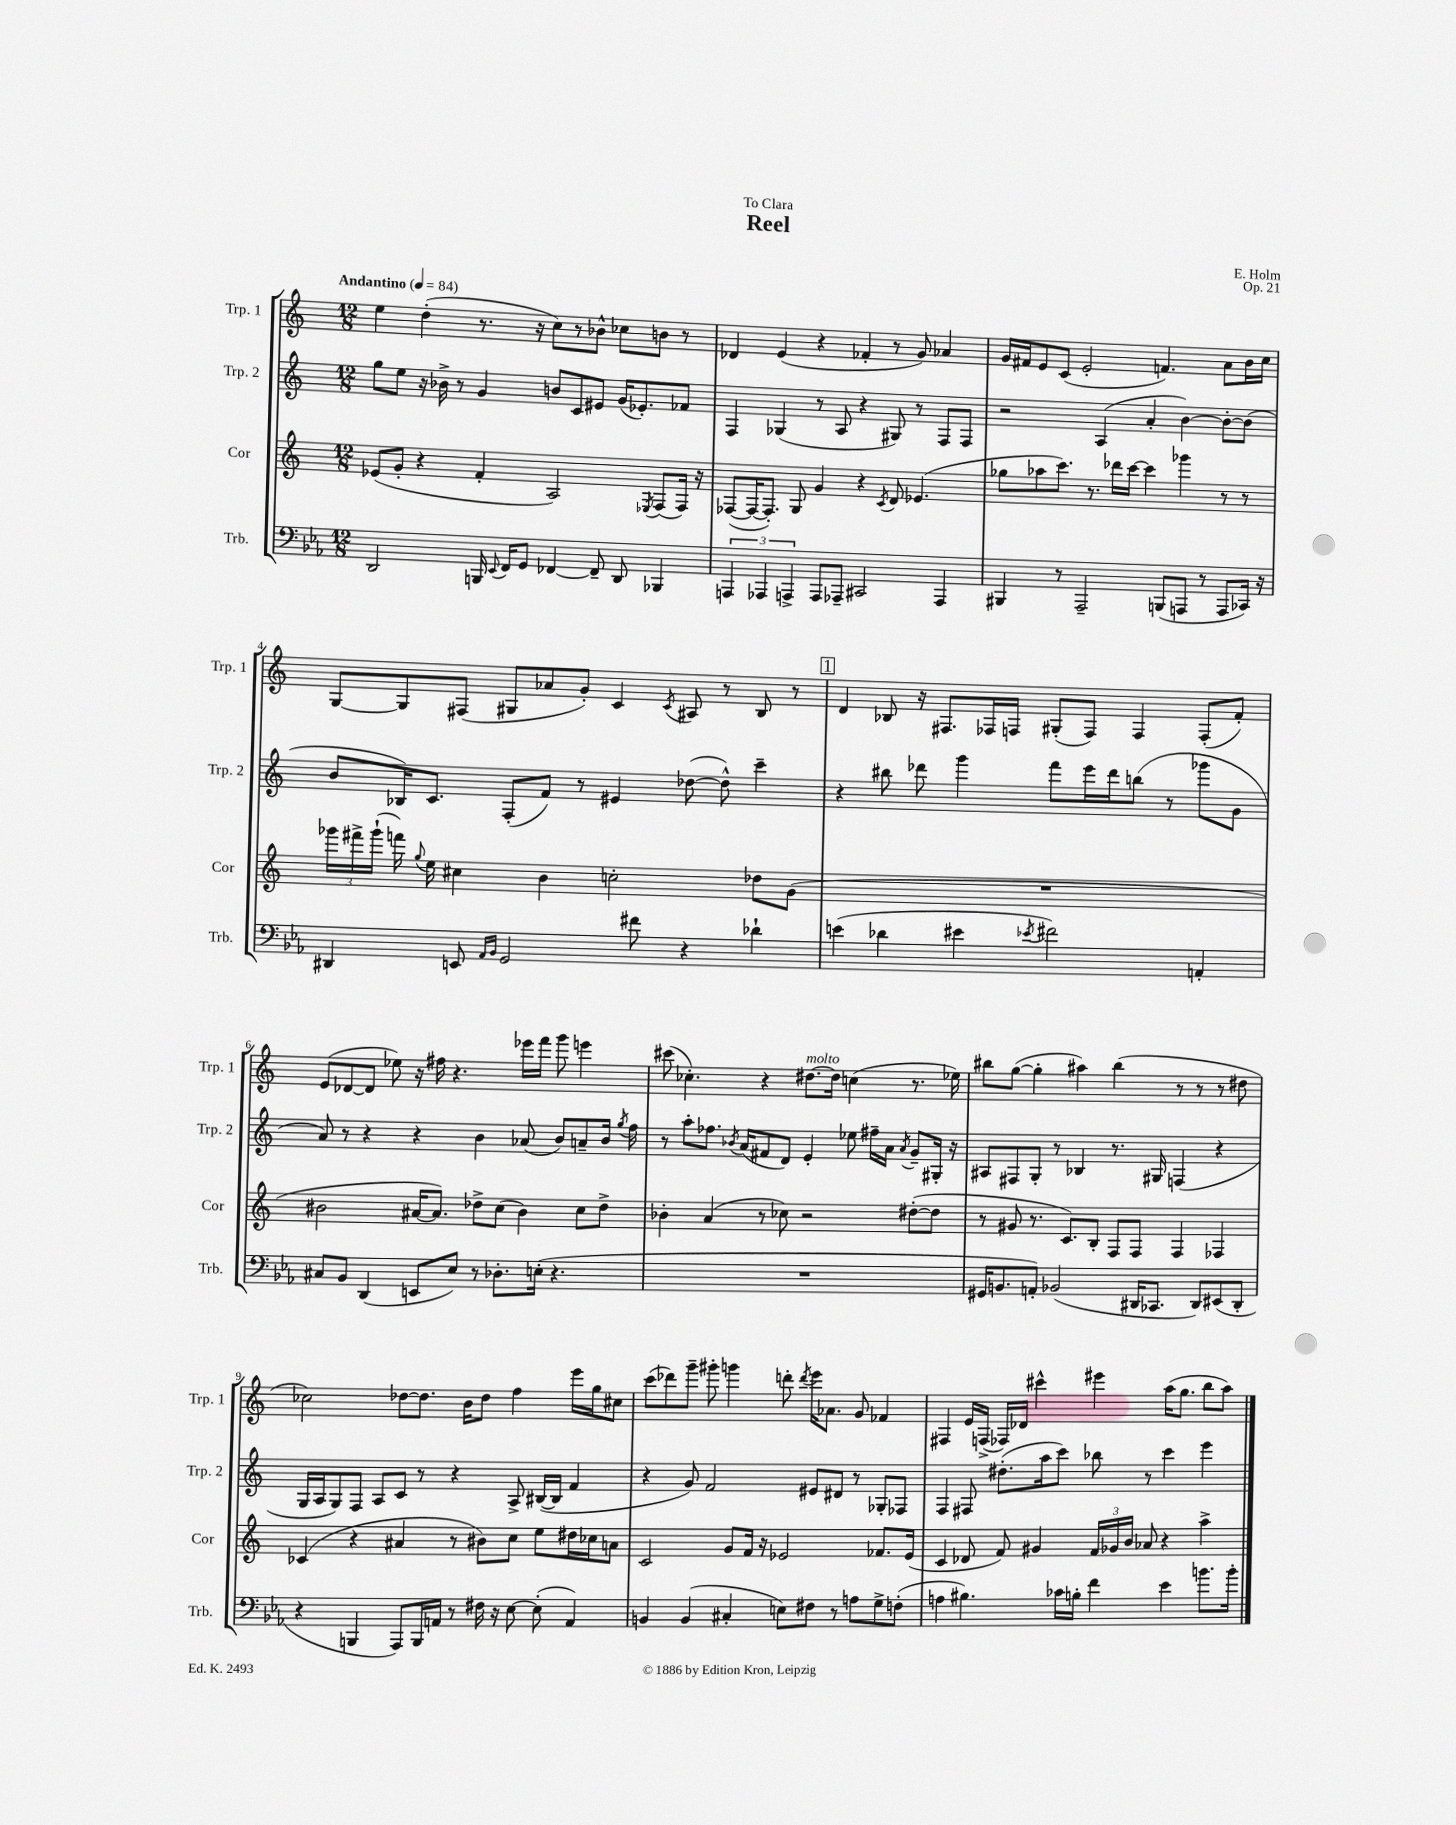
\header { title = "Reel" composer = "E. Holm" dedication = "To Clara" opus = "Op. 21" }
<<
\new StaffGroup <<
\new Staff = "s0" \with { instrumentName = "Trp. 1" shortInstrumentName = "Trp. 1" } {
    \clef treble \key c \major \numericTimeSignature \time 12/8 \tempo "Andantino" 4 = 84
    \autoBeamOff e''4 d''4-.( r8. r16 c''8[) r8 bes'8]-^ ces''8[ b'8] r8 |
    des'4 e'4( r4 fes'4-. r8 g'8) aes'4 |
    g'16[ fis'16 e'8 c'8]( e'2-. f'4.) a'8[ b'16 c''16] |
    g8[~ g8 fis8]( gis8[ aes'8 g'8]-.) c'4 \acciaccatura { c'8 } ais8 r8 b8 r8 |
    \mark \markup { \box "1" } d'4 bes8 r16 fis8.[ fes16 f16] gis8[-.( f8]) f4 f8[-.( f'8]-.) |
    e'8[( des'8~ des'8] ees''8) r16 fis''16 r4. ees'''16[ f'''16] g'''8 e'''4 |
    cis'''8( ces''4.-.) r4 dis''8.[~^\markup { \italic "molto" } dis''16] c''4( r8. ees''16) |
    bis''8[ g''8]~( g''4-. ais''4) bis''4( r8 r8 r8 dis''8 |
    ces''2) des''8[~ des''8.] b'16[ des''8] f''4 e'''16[ g''16 cis''8] |
    c'''8[( des'''8) g'''8]-- gis'''8-. g'''4 d'''8-. \acciaccatura { d'''8 } e'''16[ aes'8.] g'8 fes'4 |
    fis4 e'16[ f16]->( fes16[) des'16] cis'''4-^ eis'''4 a''16[( g''8.] b''8[ a''8]) \bar "|." |
}
\new Staff = "s1" \with { instrumentName = "Trp. 2" shortInstrumentName = "Trp. 2" } {
    \clef treble \key c \major \numericTimeSignature \time 12/8
    \autoBeamOff g''8[ e''8] r16 bes'16-> r8 g'4 b'8[ c'8 eis'8] g'16[( ees'8.-.) fes'8] |
    f4 ges4( r8 a8 r4 gis8) r8 f8[ f8] |
    r2 a4( a'4-. b'4~) b'8[~-. b'8]( |
    b'8[ bes16) c'8.] f8[-.( f'8]) r8 eis'4 des''8~( des''8-^) c'''4-- |
    \mark \markup { \box "1" } r4 bis''8 des'''8 g'''4 f'''8[ e'''16 des'''16 b''8]( r8 ges'''8[ g'8] |
    a'8) r8 r4 r4 b'4 aes'8( b'8[) a'8-- b'16] \acciaccatura { g''8 } f''16 |
    r8 a''8[-. fes''8.] \acciaccatura { bes'8 } a'16[( fis'8 d'8]) e'4-. ees''8 fis''16[-- a'16] \acciaccatura { a'8 } g'8[-- gis16]-. r16 |
    ais8[ fis8 g8]-. r8 bes4 r8. gis16 f4( r4 |
    g16[ a16 g8) f8] a8[ c'8] r8 r4 a8-> bis16[~( bis16] f'4 |
    r4 g'8) f'2 eis'8[ dis'8] r8 ges8[-. fes8] |
    f4 fis8 dis''8.[-.( a''16 c'''8]) bes''8 r8 c'''4 e'''4 \bar "|." |
}
\new Staff = "s2" \with { instrumentName = "Cor" shortInstrumentName = "Cor" } {
    \clef treble \key c \major \numericTimeSignature \time 12/8
    \autoBeamOff ees'8[( g'8]-. r4 f'4-. a2) \acciaccatura { ees8 } f8[( f16]) r16 |
    fes8[~( fes16~ fes8.]-.) g8 g'4 r4 \acciaccatura { c'8 } d'8 ees'4.( |
    ges''8[ aes''8 c'''8.]) r8. des'''16[ c'''16]~ c'''4 ges'''4 r8 r8 |
    \tuplet 3/2 { ges'''16[ fis'''16-> ges'''16]-!( } f'''16) \appoggiatura { g''8 } e''16 cis''4 b'4 c''2-. des''8[ g'8]( |
    \mark \markup { \box "1" } R1. |
    bis'2 ais'16[~ ais'8.]) des''8[-> c''8]( bis'4) c''8[ des''8]-> |
    bes'4-. a'4( r8 ces''8) r2 dis''8[~-.( dis''8] |
    r8 gis'8 r8. c'8.[) b8]-. f8[ f8] f4 fes4 |
    ces'4( r4 ais'4 r8 bis'8[) c''8] e''8[ dis''16 ces''16 a'8] |
    c'2 g'8[ f'16] r16 ees'2 fes'8.[ ees'16]( |
    c'4 des'8 f'8) gis'4 \tuplet 3/2 { f'16[ ges'16 b'16] } aes'8 r4 a''4-> \bar "|." |
}
\new Staff = "s3" \with { instrumentName = "Trb." shortInstrumentName = "Trb." } {
    \clef bass \key ees \major \numericTimeSignature \time 12/8
    \autoBeamOff d,2 b,,16 \appoggiatura { ees,8 } f,16[ g,8] fes,4~ fes,8-- d,8 bes,,4 |
    \tuplet 3/2 { a,,4 aes,,4 a,,4-> } a,,8[ aes,,8]-- cis,2 aes,,4 |
    bis,,4 r8 aes,,2-- b,,8[( a,,8] r8 a,,8[ ces,16]) r16 |
    dis,4 e,8 \grace { aes,16[ bes,16] } g,2 fis'8 r4 des'4-! |
    \mark \markup { \box "1" } e'4( des'4 eis'4 \acciaccatura { ees'8 } fis'2) a,4-. |
    cis8[ bes,8] d,4( e,8[ ees8]) r8 des8.[-. e16]-.( r4. |
    R1. |
    gis,16[ b,8. a,8]-.) bes,2( dis,16[ ces,8.] dis,8[) eis,8( dis,8]-. |
    r4 b,,4 aes,,8[) b,,16 a,16] r8 fis16 r16 ees8~ ees8-.( a,4) |
    b,4 b,4( cis4-. e8[) fis8] r8 a8[ g8-> f8]-.( |
    a4 bis4.) ces'16[ b16]-. f'4 ees'4 b'8.[ b'16]-. \bar "|." |
}
>>
>>
